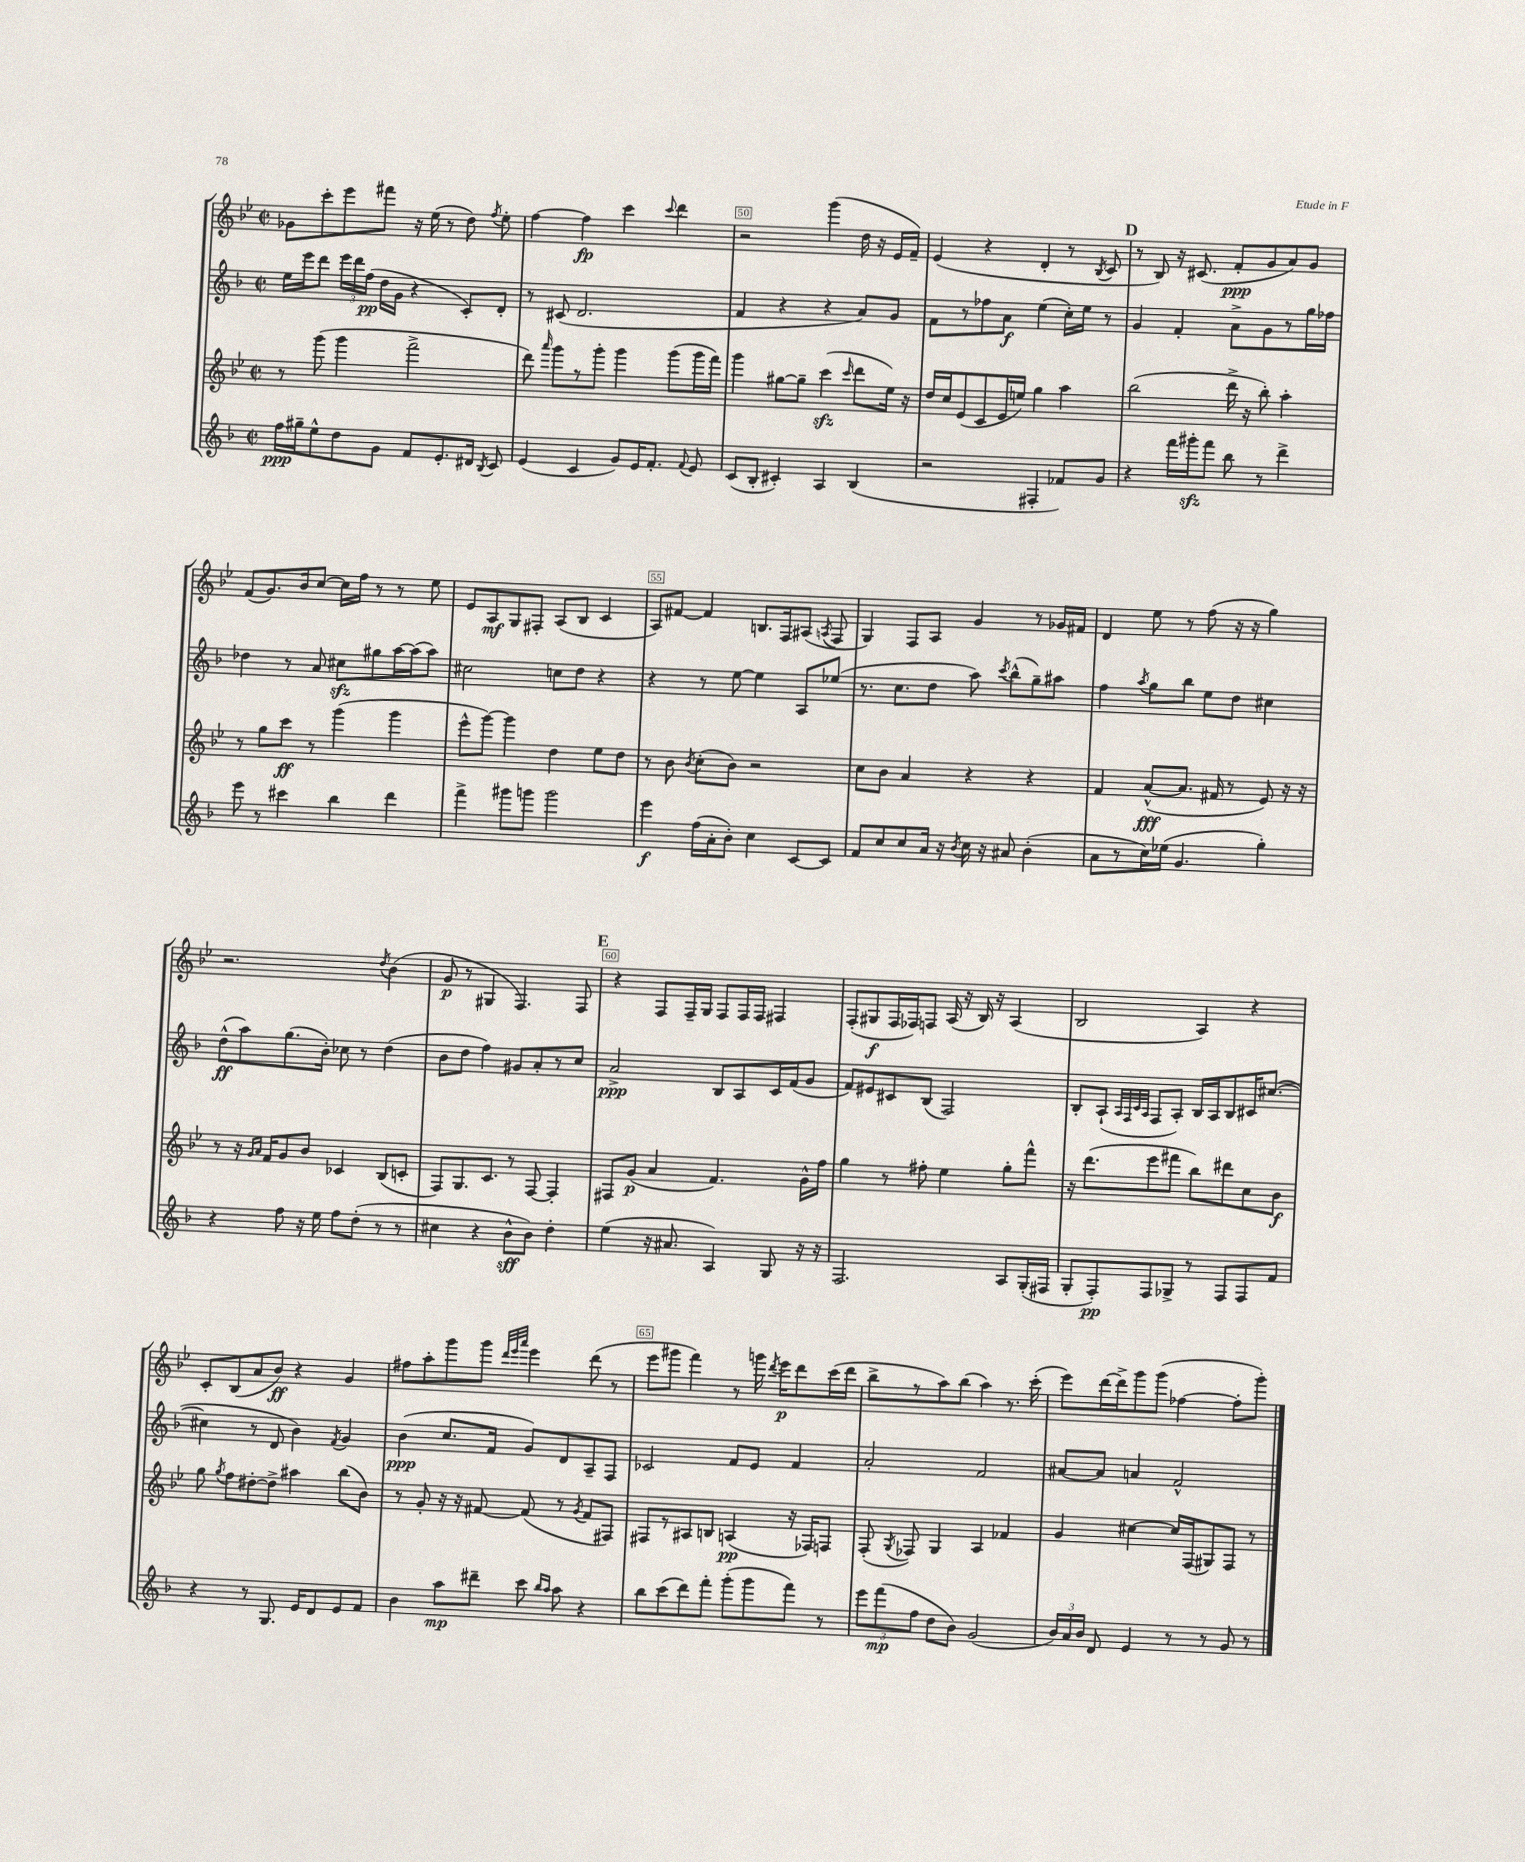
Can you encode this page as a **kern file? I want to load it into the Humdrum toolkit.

**kern	**kern	**kern	**kern
*staff4	*staff3	*staff2	*staff1
*clefG2	*clefG2	*clefG2	*clefG2
*k[b-]	*k[b-e-]	*k[b-]	*k[b-e-]
*M2/2	*M2/2	*M2/2	*M2/2
*met(c|)	*met(c|)	*met(c|)	*met(c|)
16ff	8r	16ee	8g-
16gg#~	.	16eee	.
8ee^^	(8ggg	8ddd	8ccc'
8dd	4ggg	24eee	8eee-
.	.	24ddd	.
.	.	(24ff	.
8g	.	16dd	8fff#
.	.	16g	.
8f	2fff^	4r	16r
.	.	.	(16ee-
8.e'	.	.	8r
.	.	8c')	8dd)
16d#	.	.	.
8qB-	.	.	8qff
8c	.	8d'	8ee-'
=	=	=	=
(4e	8ddd)	8r	[4ff
.	16qqaaa	.	.
.	8ggg	(8c#	.
4c	8r	2.d	4ff]
.	8ggg'	.	.
8g)	4ggg	.	4ccc
16e	.	.	.
8.f'	.	.	.
.	.	.	8qqccc
.	(8ggg	.	4ddd
8qqf	.	.	.
8e	16ggg	.	.
.	16fff)	.	.
=	=	=	=
(8c	4ggg	4f	2r
8B-'	.	.	.
4c#')	[8gg#	4r	.
.	8gg#~]	.	.
4A	(4ccc	4r	(4ggg
.	16qqccc	.	.
(4B-	8ddd	8a)	16dd
.	.	.	16r
.	16ee-)	8g	16e-
.	16r	.	16f~)
=	=	=	=
2r	16dd	8f	(4e-
.	16cc	.	.
.	(8e-	8r	.
.	8c	8ff-	4r
.	16e-	8a	.
.	16ee)	.	.
4F#'	4gg	(4ee	4d'
8f-)	4aa	16cc')	8r
.	.	16ee	.
.	.	.	8qB-
8g	.	8r	8c
=	=	=	=
4r	(2bb-	4g	8r
.	.	.	8B-)
16fff	.	4f'	16r
16ggg#'	.	.	(8.c#
8fff	.	.	.
8bb-	16ddd^	8a^	8f'
.	16r	.	.
8r	8bb-')	8g	8g
4ddd^	4aa'	8r	8a)
.	.	16gg	8g
.	.	16ff-	.
=	=	=	=
8eee	8r	4dd-	(8f
8r	8gg	.	8.g)
4ccc#	8ccc	8r	.
.	.	.	16b-
.	8r	8a	[8cc
4bb-	(4ggg	8cc#	16cc]
.	.	.	16ff
.	.	8gg#	8r
4ddd	4ggg	[16aa	8r
.	.	(16aa]	.
.	.	8aa)	8ee-
=	=	=	=
4fff^	8eee-^^	2cc#	8e-
.	[8ggg)	.	8A
8ggg#	4ggg]	.	8G
8ggg	.	.	8F#'
2ggg	4dd	8cc	(8A
.	.	8dd	8B-
.	8ee-	4r	4c
.	8dd	.	.
=	=	=	=
4eee	8r	4r	8A)
.	8b-	.	[8f#
.	8qb-	.	.
(16ff	(8cc'	8r	4f#]
16a'	.	.	.
8b-')	8b-)	[8ee	.
4cc	2r	4ee]	8.B
.	.	.	16F
[8c	.	8A	(8A#
.	.	.	8qA
8c]	.	(8ee-	8F
=	=	=	=
8f	8cc	8.r	4G)
8cc	8b-	.	.
.	.	8.cc	.
8cc	4a	.	8F
16a	.	8dd	8A
16r	.	.	.
8qb-	.	.	.
16cc	4r	8aa)	4g
16r	.	.	.
.	.	8qccc	.
8a#	.	(8bb-^^	.
(4b-'	4r	8gg~)	8r
.	.	8aa#	16g-
.	.	.	16f#
=	=	=	=
8a	4f	4ff	4d
8r	.	.	.
.	.	8qaa	.
16cc)	([8a^^	8gg	8ee-
(16ee-	.	.	.
4.g	8.a]	8bb-	8r
.	.	8ee	(8ff
.	16f#	.	.
.	8r	8dd	16r
.	.	.	16r
4gg')	8e-)	4cc#	4gg)
.	16r	.	.
.	16r	.	.
=	=	=	=
4r	8r	(8dd^^	2.r
.	16r	8aa)	.
.	16qqg	.	.
.	16qqa	.	.
.	16f	.	.
8ff	8g	(8.gg	.
16r	8b-	.	.
16ee	.	16b-')	.
8ff	4c-	8cc-	.
(8dd'	.	8r	.
.	.	.	8qdd
8r	(8B-	(4dd	(4b-
8r	8c'	.	.
=	=	=	=
4cc#	8F)	8b-	8g
.	8.G	8dd	8r
4r	.	4ff)	4G#
.	8.c	.	.
8b-^^	8r	8g#	4.F)
8b-)	[8F	8a'	.
4dd'	4F']	8r	.
.	.	8cc	8F
=	=	=	=
(4ee	8F#	2a^	4r
.	(8g	.	.
16r	4a	.	8F
8.a#	.	.	.
.	.	.	16F~
.	.	.	16G
4A)	4.f)	8B-	8F
.	.	8A	16F
.	.	.	16F
8G	.	16c	4F#
.	.	(16f	.
16r	16g^^	8g	.
16r	16ff	.	.
=	=	=	=
2.F	4gg	8f)	(8F'
.	.	8e#	8G#
.	8r	8c#	16F
.	.	.	16F-)
.	8ff#'	(8B-	8F
.	4ee-	2F)	(16A
.	.	.	16r
.	.	.	16B-)
.	.	.	16r
8A	8gg'	.	(4A
(16G'	8fff^^	.	.
16F#	.	.	.
=	=	=	=
8G'	16r	8B-'	2B-
.	(8.ddd	.	.
8F')	.	(8A`	.
.	.	32qqA	.
.	.	32qqF	.
.	.	32qqc	.
.	.	32qqA	.
8F	8eee-	8F	.
8G-^	8fff#	8A')	.
8r	8bb-)	16B-	4A)
.	.	16A	.
8F	8ddd#	8B-	.
8F	8cc	16c#	4r
.	.	([8.cc#	.
8f	8b-	.	.
=	=	=	=
4r	8gg	4cc#]	8c'
.	8qgg	.	.
.	8ff	.	(8B-
8r	[8dd#'	8r	8a
8.G	8dd#^]	8d	8b-)
.	4aa#	4b-)	4r
16e	.	.	.
8d	.	.	.
.	.	8qf	.
8e	(8bb-	4g	4g
8f	8b-)	.	.
=	=	=	=
4b-	8r	(4b-	8ff#
.	8g'	.	8aa'
8aa	16r	8.cc	8ggg
.	16r	.	.
8ddd#~	[8f#	.	8ggg
.	.	16f	.
.	.	.	32qqddd
.	.	.	32qqeee-
.	.	.	32qqaaa
8ccc	(8f#]	8g)	4eee-
16qqbb-	.	.	.
16qqaa	.	.	.
8aa	8r	8d	.
.	8qg	.	.
4r	8f#	8A~	(8ddd
.	8F#)	8F	8r
=	=	=	=
8bb-	8F#	2c-	8eee-
(8ccc	8r	.	8ggg#
8ddd)	8A#	.	4fff)
8fff'	8B	.	.
(8ggg'	(4A	8f	8r
8ggg	.	8e	16ggg
.	.	.	8qddd
.	.	.	16eee-
8fff)	16r	4f	8ddd
.	16F-)	.	.
8r	8F	.	(16ccc
.	.	.	16ddd
=	=	=	=
12eee	(8F'	2a'	8bb-^
(12fff	.	.	.
.	8qG	.	.
.	8F-)	.	8r
12ff	.	.	.
8dd	4G	.	8aa)
8b-)	.	.	(8bb-
(2g	4A	2f	4aa)
.	4f-	.	8.r
.	.	.	(16ccc'
=	=	=	=
24b-)	4g	[8a#	8eee-)
24a	.	.	.
24b-	.	.	.
8d	.	8a#]	[16ddd
.	.	.	16ddd^]
4e	[4cc#	4a	8ggg
.	.	.	(8ggg
8r	16cc#]	2f^^	[4ff-
.	(16F	.	.
8r	8G#)	.	.
8g	8F	.	8ff-']
8r	8r	.	8ggg')
==	==	==	==
*-	*-	*-	*-
